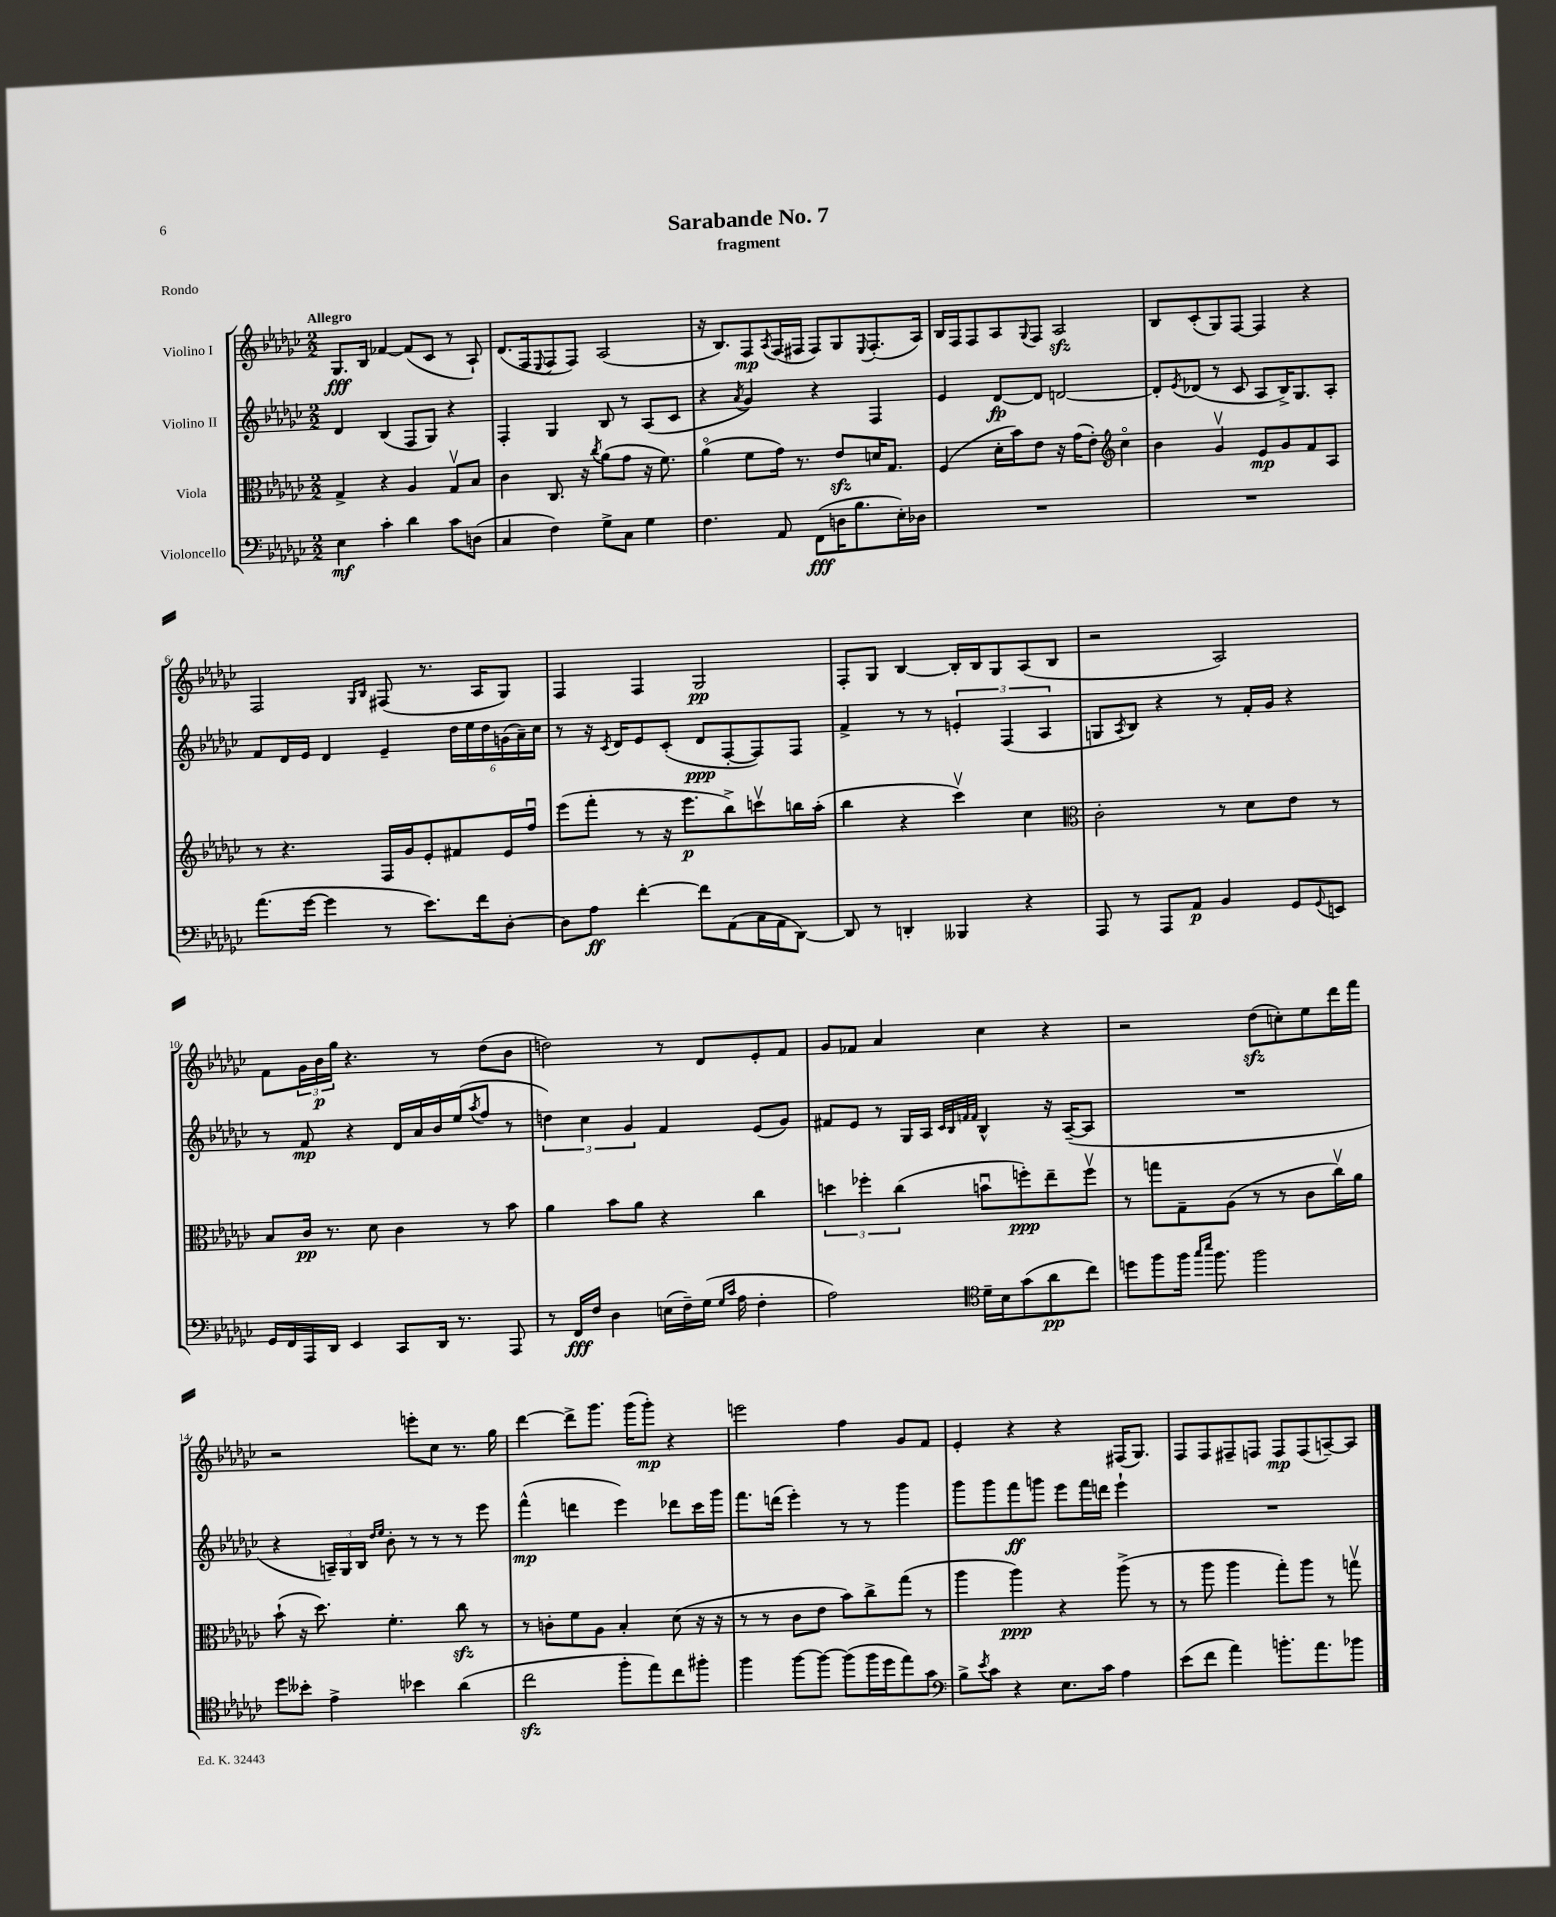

**kern	**dynam	**kern	**dynam	**kern	**dynam	**kern	**dynam
*part4	*part4	*part3	*part3	*part2	*part2	*part1	*part1
*staff4	*staff4	*staff3	*staff3	*staff2	*staff2	*staff1	*staff1
*I"Violoncello	*	*I"Viola	*	*I"Violino II	*	*I"Violino I	*
*clefF4	*	*clefC3	*	*clefG2	*	*clefG2	*
*k[b-e-a-d-g-c-]	*	*k[b-e-a-d-g-c-]	*	*k[b-e-a-d-g-c-]	*	*k[b-e-a-d-g-c-]	*
*M2/2	*	*M2/2	*	*M2/2	*	*M2/2	*
=1	=1	=1	=1	=1	=1	=1	=1
!	!	!	!	!	!	!LO:TX:a:B:t=Allegro	!
4E-\	mf	4G-^/	.	4d-/	.	8.G-/L	fff
.	.	.	.	.	.	16B-/Jk	.
4c-'\	.	4r	.	(4B-/	.	[4f-X/	.
4d-\	.	4A-/	.	8F/L	.	(8f-/L]	.
.	.	.	.	8G-/J)	.	8c-/J	.
8c-\L	.	8G-v/L	.	4r	.	8r	.
(8Dn\J	.	8B-/J	.	.	.	8A-`/)	.
=2	=2	=2	=2	=2	=2	=2	=2
4C-/	.	4c-\	.	4F'/	.	(8.d-/L	.
.	.	.	.	.	.	16F/k	.
.	.	.	.	.	.	8qqE-/	.
4F\)	.	8.C-/	.	4G-/	.	8F/	.
.	.	.	.	.	.	8F/J)	.
.	.	16r	.	.	.	.	.
.	.	8qcc-/	.	.	.	.	.
8G-^\L	.	(8a-\L	.	8B-/	.	(2A-/	.
8C-\J	.	8g-\J	.	8r	.	.	.
4G-\	.	16r	.	(8A-/L	.	.	.
.	.	8.f\)	.	.	.	.	.
.	.	.	.	8c-/J	.	.	.
=3	=3	=3	=3	=3	=3	=3	=3
4.F\	.	(4a-\	.	4r	.	16r	.
.	.	.	.	.	.	8.B-/L)	.
.	.	.	.	8qa-/	.	.	.
.	.	8f\L	.	4g-/)	.	8F/	mp
.	.	.	.	.	.	8qA-/	.
8AA-/	.	16g-\Jk)	.	.	.	(16F/L	.
.	.	8.r	.	.	.	16F#X/JJ	.
(8FF\L	fff	.	.	4r	.	8F#/L)	.
16Dn\K	.	8e-zz/L	.	.	.	8G-/	.
8.B-\	.	.	.	.	.	.	.
.	.	.	.	.	.	8qqE-/	.
.	.	16dn/K	.	4F/	.	(8.F#'/	.
.	.	8.G-/J	.	.	.	.	.
16E-'\L)	.	.	.	.	.	.	.
16D-X\JJ	.	.	.	.	.	16A-/Jk)	.
=4	=4	=4	=4	=4	=4	=4	=4
1r	.	(4F/	.	4e-/	.	16B-/LL	.
.	.	.	.	.	.	16F/J	.
.	.	.	.	.	.	8F/	.
.	.	16d-'\LL	.	[8d-/L	fp	8A-/	.
.	.	16b-\J)	.	.	.	.	.
.	.	.	.	.	.	8qqG-/	.
.	.	8e-\J	.	8d-/J]	.	8F/J	.
.	.	16r	.	[2dn/	.	2A-zz/	.
.	.	(16g-\KL	.	.	.	.	.
.	.	8e-'\J)	.	.	.	.	.
*	*	*clefG2	*	*	*	*	*
.	.	4cc-\	.	.	.	.	.
=5	=5	=5	=5	=5	=5	=5	=5
1r	.	4b-\	.	8d'/L]	.	8B-/L	.
.	.	.	.	8qe-/	.	.	.
.	.	.	.	(8d-X/J	.	(8c-'/	.
.	.	4g-v/	.	8r	.	8G-/)	.
.	.	.	.	8c-/	.	[8F/J	.
.	.	8e-/L	mp	8A-/L	.	4F/]	.
.	.	8g-/	.	16B-^/K)	.	.	.
.	.	.	.	8.G-/	.	.	.
.	.	8f/	.	.	.	4r	.
.	.	8A-/J	.	8A-'/J	.	.	.
!!LO:LB:g=z
=6	=6	=6	=6	=6	=6	=6	=6
(8.a-\L	.	8r	.	8f/L	.	2F/	.
.	.	4.r	.	16d-/L	.	.	.
[16g-\Jk	.	.	.	16e-/JJ	.	.	.
4g-\]	.	.	.	4d-/	.	.	.
.	.	.	.	.	.	16qqG-/LL	.
.	.	.	.	.	.	16qqB-/JJ	.
8r	.	16F/LL	.	4e-~/	.	(8F#X/	.
.	.	16g-/J	.	.	.	.	.
8.e-\L)	.	8e-'/	.	.	.	8.r	.
.	.	8f#X/	.	24dd-\LL	.	.	.
.	.	.	.	24ee-\	.	.	.
16f\k	.	.	.	.	.	16A-/KL	.
.	.	.	.	24dd-\	.	.	.
[8D-'\J	.	16e-/L	.	(24gn\	.	8G-/J)	.
.	.	.	.	24a-~\)	.	.	.
.	.	16ffu/JJ	.	.	.	.	.
.	.	.	.	24cc-\JJ	.	.	.
=7	=7	=7	=7	=7	=7	=7	=7
8D-\L]	.	(8eee-\L	.	8r	.	4F/	.
8A-\J	ff	8fff'\J	.	16r	.	.	.
.	.	.	.	8qc-/	.	.	.
.	.	.	.	16d-/KL	.	.	.
[4f'\	.	8r	.	8e-/	.	4F/	.
.	.	16r	.	(8c-'/J	.	.	.
.	.	8.eee-\L	p	.	.	.	.
8f\L]	.	.	.	8d-/L	ppp	2G-/	pp
(8AA-\	.	8bb-^\)	.	[8F'/	.	.	.
16C-\L	.	8cccnv\	.	8F/])	.	.	.
16AA-\J	.	.	.	.	.	.	.
[8DD-\J)	.	16bbn\L	.	8F/J	.	.	.
.	.	(16aa-'\JJ	.	.	.	.	.
=8	=8	=8	=8	=8	=8	=8	=8
8DD-/]	.	4bb-\	.	4f^/	.	8F'/L	.
8r	.	.	.	.	.	8G-/J	.
4DDn'/	.	4r	.	8r	.	[4B-/	.
.	.	.	.	8r	.	.	.
4BBB--X/	.	4ccc-v\)	.	6en'/	.	16B-'/LL]	.
.	.	.	.	.	.	16B-/J	.
.	.	.	.	.	.	8G-/	.
.	.	.	.	(6F/	.	.	.
4r	.	4cc-\	.	.	.	(8A-/	.
.	.	.	.	6A-/	.	.	.
.	.	.	.	.	.	8B-/J	.
=9	=9	=9	=9	=9	=9	=9	=9
*	*	*clefC3	*	*	*	*	*
8AAA-/	.	2c-'\	.	8Gn/L	.	2r	.
.	.	.	.	8qA-/	.	.	.
8r	.	.	.	8B-/J)	.	.	.
8AAA-/L	.	.	.	4r	.	.	.
8AA-/J	p	.	.	.	.	.	.
4BB-/	.	8r	.	8r	.	2A-/)	.
.	.	8d-\L	.	16f'/LL	.	.	.
.	.	.	.	16g-/JJ	.	.	.
8GG-/L	.	8e-\J	.	4r	.	.	.
8qqGG-/	.	.	.	.	.	.	.
8EEn/J	.	8r	.	.	.	.	.
!!LO:LB:g=z
=10	=10	=10	=10	=10	=10	=10	=10
16GG-/LL	.	8B-/L	.	8r	.	8f\L	.
16FF/	.	.	.	.	.	.	.
16AAA-/	.	16c-/Jk	pp	8f/	mp	24g-\L	.
.	.	.	.	.	.	24b-\	p
16DD-/JJ	.	8.r	.	.	.	.	.
.	.	.	.	.	.	24gg-\JJ	.
4EE-/	.	.	.	4r	.	4.r	.
.	.	8d-\	.	.	.	.	.
8CC-/L	.	4c-\	.	16d-/LL	.	.	.
.	.	.	.	16a-/	.	.	.
16DD-/Jk	.	.	.	16b-/	.	8r	.
8.r	.	.	.	(16ee-/J	.	.	.
.	.	.	.	8qaa-/	.	.	.
.	.	8r	.	8ff/J	.	(8dd-\L	.
8AAA-/	.	8b-\	.	8r	.	8b-\J	.
=11	=11	=11	=11	=11	=11	=11	=11
8r	.	4a-\	.	6ddn\)	.	2ddn\)	.
16FF/LL	fff	.	.	.	.	.	.
.	.	.	.	6cc-\	.	.	.
16F/JJ	.	.	.	.	.	.	.
4D-\	.	8b-\L	.	.	.	.	.
.	.	.	.	6g-/	.	.	.
.	.	8a-\J	.	.	.	.	.
(16En\LL	.	4r	.	4f/	.	8r	.
16F~\)	.	.	.	.	.	.	.
(16G-\JJ	.	.	.	.	.	8d-/L	.
16qqG-/LL	.	.	.	.	.	.	.
16qqc-/JJ	.	.	.	.	.	.	.
16A-\	.	.	.	.	.	.	.
4F'\	.	4cc-\	.	(8e-/L	.	8e-'/	.
.	.	.	.	8g-/J)	.	8f/J	.
=12	=12	=12	=12	=12	=12	=12	=12
2A-\)	.	6ddn\	.	8f#X/L	.	8g-/L	.
.	.	.	.	8e-/J	.	8f-X/J	.
.	.	6ff-X'\	.	.	.	.	.
.	.	.	.	8r	.	4a-/	.
.	.	(6cc-\	.	.	.	.	.
.	.	.	.	16G-/LL	.	.	.
.	.	.	.	16A-/JJ	.	.	.
*clefC4	*	*	*	*	*	*	*
.	.	.	.	32qqc-/LLL	.	.	.
.	.	.	.	32qqB-/	.	.	.
.	.	.	.	32qqfn/	.	.	.
.	.	.	.	32qqf/JJJ	.	.	.
16d-~\LL	.	8bnu\L	.	4B-^^/	.	4cc-\	.
16B-\J	.	.	.	.	.	.	.
(8g-\	.	8ffn'\)	ppp	.	.	.	.
8a-\	pp	8ee-~\	.	16r	.	4r	.
.	.	.	.	([16A-~/KL	.	.	.
8cc-\J)	.	8ffv\J	.	8A-/J]	.	.	.
=13	=13	=13	=13	=13	=13	=13	=13
8ddn\L	.	8r	.	1r	.	2r	.
8ff\	.	8ggn\L	.	.	.	.	.
16ff\Jk	.	8G-~\	.	.	.	.	.
16qqgg-/LL	.	.	.	.	.	.	.
16qqbb-/JJ	.	.	.	.	.	.	.
8.ff\	.	.	.	.	.	.	.
.	.	(8A-\J	.	.	.	.	.
2ff\	.	8r	.	.	.	(8dd-zz\L	.
.	.	8r	.	.	.	8ccn'\)	.
.	.	8c-\L	.	.	.	8ee-\	.
.	.	16cc-v\L)	.	.	.	16ddd-\L	.
.	.	16a-\JJ	.	.	.	16fff\JJ	.
!!LO:LB:g=z
=14	=14	=14	=14	=14	=14	=14	=14
8dd-\L	.	(8b-`\	.	4r	.	2r	.
8b--X'\J	.	16r	.	.	.	.	.
.	.	8.dd-\)	.	.	.	.	.
4e-^\	.	.	.	24An~/LL)	.	.	.
.	.	.	.	24G-/	.	.	.
.	.	.	.	24B-/JJ	.	.	.
.	.	.	.	16qqdd-/LL	.	.	.
.	.	.	.	16qqee-/JJ	.	.	.
.	.	4.f'\	.	8b-'\	.	.	.
4b-X\	.	.	.	8r	.	8eeen'\L	.
.	.	.	.	8r	.	8cc-\J	.
(4a-\	.	8cc-zz\	.	8r	.	8.r	.
.	.	8r	.	8eee-\	.	.	.
.	.	.	.	.	.	16gg-\	.
=15	=15	=15	=15	=15	=15	=15	=15
2cc-zz\	.	8r	.	(4fff^^\	mp	[4ddd-\	.
.	.	8cn'\L	.	.	.	.	.
.	.	8f\	.	4dddn\	.	8ddd-^\L]	.
.	.	8A-\J	.	.	.	8.ggg-\J	.
8ff'\L	.	4B-'/	.	4eee-\)	.	.	.
.	.	.	.	.	.	(16ggg-\KL	.
8ee-\)	.	.	.	.	.	8ggg-'\J)	mp
8cc-\	.	(8d-\	.	8ddd-X\L	.	4r	.
8ff#X'\J	.	16r	.	16ccc-\L	.	.	.
.	.	16r	.	16ggg-\JJ	.	.	.
=16	=16	=16	=16	=16	=16	=16	=16
4ff\	.	8r	.	8.fff\L	.	2eeen\	.
.	.	8r	.	.	.	.	.
.	.	.	.	(16dddn\Jk	.	.	.
[8ff\L	.	8c-\L	.	4eee-'\)	.	.	.
8ff\J_	.	8e-\J	.	.	.	.	.
(8ff\L]	.	8b-\L)	.	8r	.	4ff\	.
16ff\L	.	8cc-^\	.	8r	.	.	.
16dd-\J	.	.	.	.	.	.	.
8ee-\)	.	(8gg-\J	.	4ggg-\	.	8g-/L	.
8g-\J	.	8r	.	.	.	8f/J	.
=17	=17	=17	=17	=17	=17	=17	=17
*clefF4	*	*	*	*	*	*	*
8B-^\L	.	4aa-\	.	8ggg-\L	.	4e-'/	.
8qe-/	.	.	.	.	.	.	.
8c-\J	.	.	.	8ggg-\	.	.	.
4r	.	4aa-\)	ppp	8fff\	ff	4r	.
.	.	.	.	8gggn\J	.	.	.
8.E-\L	.	4r	.	8eee-\L	.	4r	.
.	.	.	.	16fff\L	.	.	.
16c-\Jk	.	.	.	16dddn\JJ	.	.	.
4A-\	.	(8aa-^\	.	4eee-`\	.	(16F#X/KL	.
.	.	.	.	.	.	8.G-/J)	.
.	.	8r	.	.	.	.	.
=18	=18	=18	=18	=18	=18	=18	=18
(8e-\L	.	8r	.	1r	.	8F/L	.
8f\J	.	8aa-\	.	.	.	8F/	.
4a-\)	.	4aa-\	.	.	.	8F#X~/	.
.	.	.	.	.	.	8Fn/J	.
8.bn'\L	.	8gg-'\L)	.	.	.	8F/L	mp
.	.	8aa-\J	.	.	.	(8F/	.
8.a-\	.	.	.	.	.	.	.
.	.	8r	.	.	.	[8An~/)	.
8b-X\J	.	8ggnv\	.	.	.	8A/J]	.
==	==	==	==	==	==	==	==
*-	*-	*-	*-	*-	*-	*-	*-
